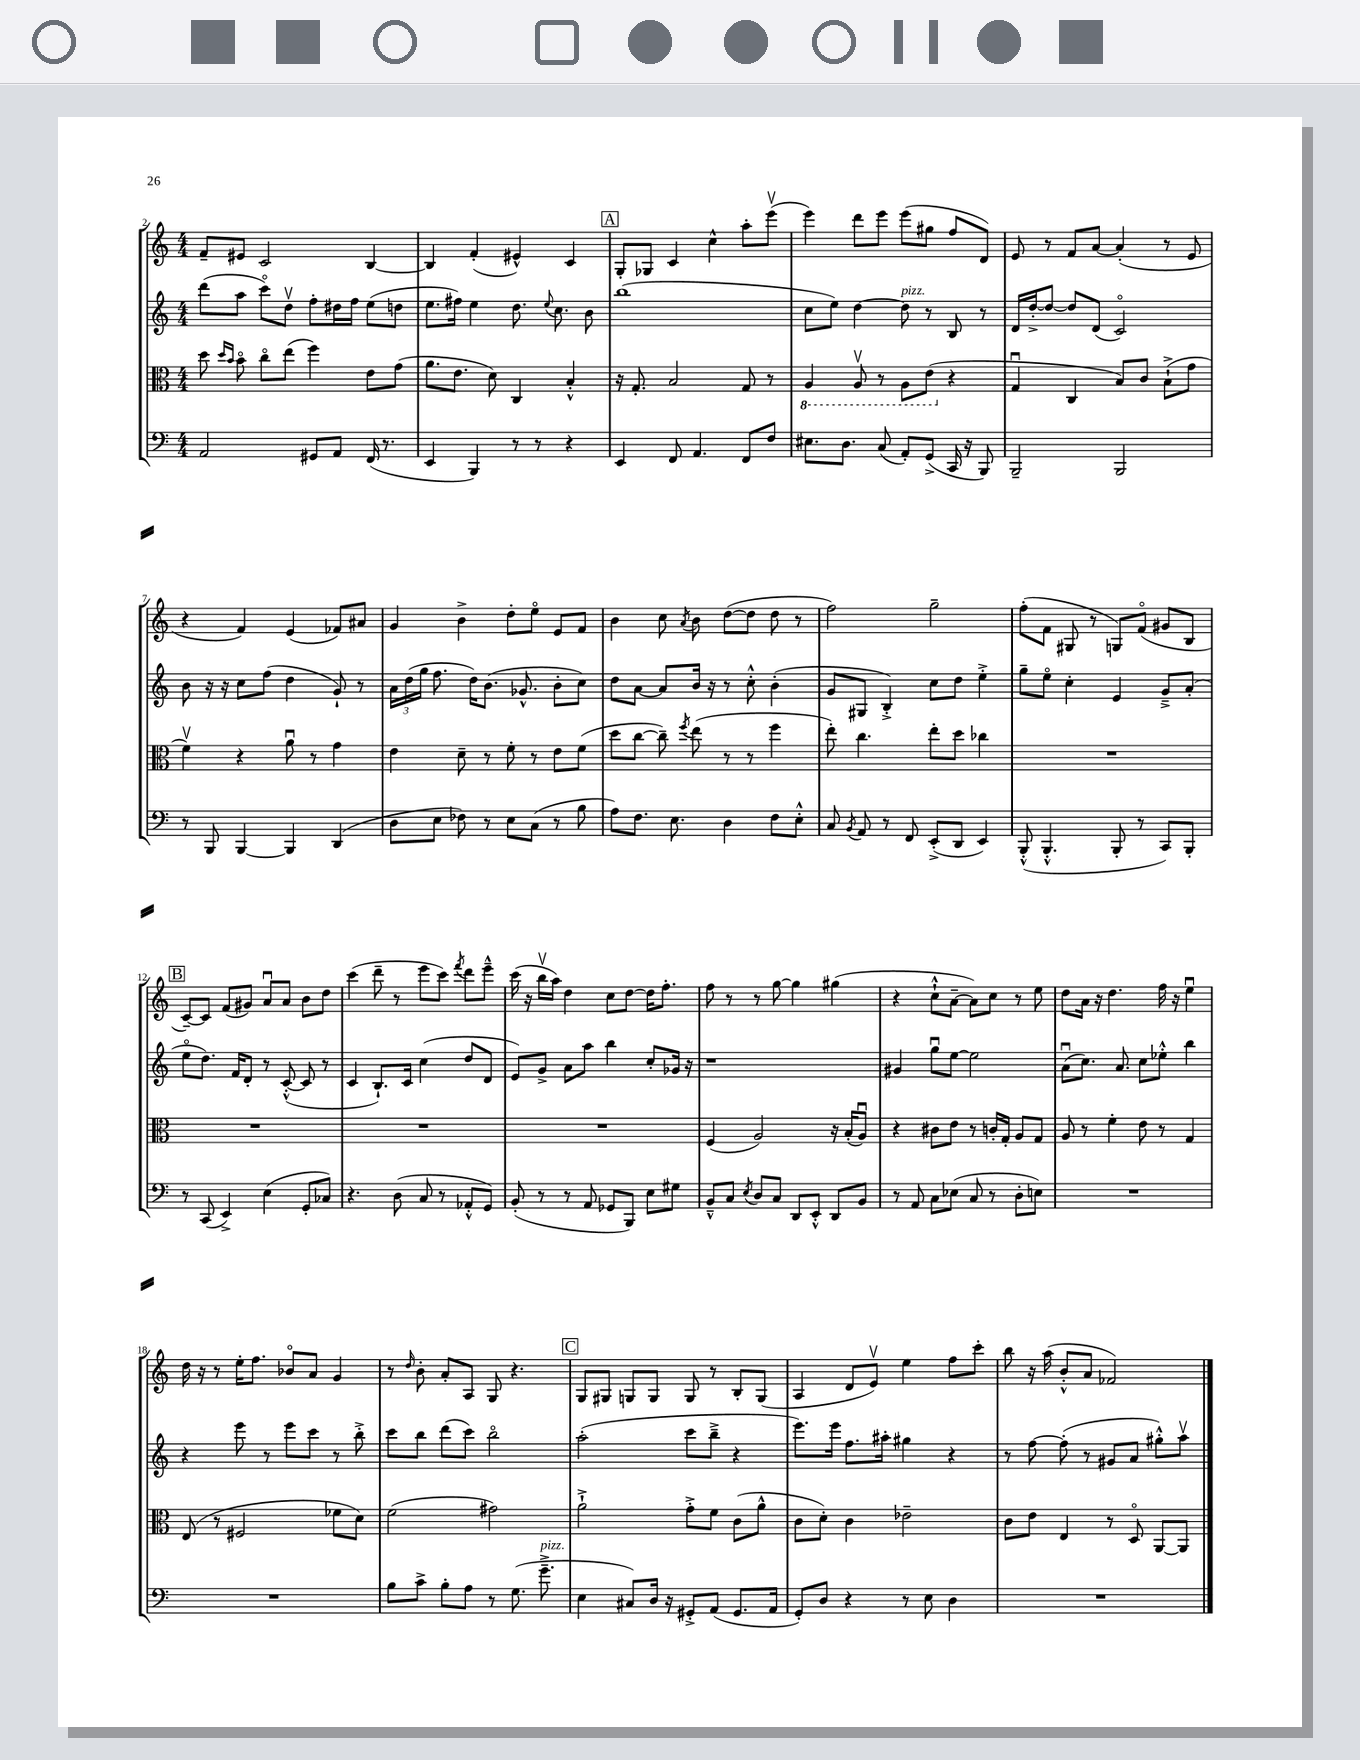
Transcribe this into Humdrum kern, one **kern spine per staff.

**kern	**kern	**kern	**kern
*staff4	*staff3	*staff2	*staff1
*clefF4	*clefC3	*clefG2	*clefG2
*k[]	*k[]	*k[]	*k[]
*M4/4	*M4/4	*M4/4	*M4/4
2AA	8dd	(8ddd	8f~
.	16qqdd	.	.
.	16qqb	.	.
.	8bo	8aa	8e#
.	8cco	8ccco)	2c
.	(8ee	8ddv	.
8GG#	4ff)	8ff'	.
8AA	.	16dd#	.
.	.	16ff	.
(16FF	8e	(8ee	[4B
8.r	.	.	.
.	(8g	8dd	.
=	=	=	=
4EE	8.a	8.ee	4B]
.	8.e	16ff#)	.
4BBB)	.	4ee	(4f'
.	8d)	.	.
8r	4C	8.dd	4e#^^)
8r	.	.	.
.	.	8qqee	.
.	.	8.cc	.
4r	4B'^^	.	4c
.	.	8b	.
=	=	=	=
4EE	16r	(1bb	8G'
.	8.G'	.	.
.	.	.	8G-
8FF	2B	.	4c
4.AA	.	.	.
.	.	.	4cc^^
8FF	8G	.	8aa'
8F	8r	.	(8eeev
=	=	=	=
8.E#	4AA	8cc	4eee)
.	.	8ee)	.
8.D	.	.	.
.	8AAv	[4dd	8ddd
(8C	8r	.	8eee
8AA')	8AA	8dd]	(8eee
(8GG^	(8E	8r	8gg#
16CC	4r	8B	8ff
16r	.	.	.
8BBB)	.	8r	8d)
=	=	=	=
2BBB~	4Gu	16d	8e
.	.	[16dd'^	.
.	.	8dd_	8r
.	4C	8dd]	8f
.	.	(8d	[8a
2BBB	8B)	2co)	(4a']
.	8c	.	.
.	(8B`^	.	8r
.	8g	.	8e
=	=	=	=
8r	4fv)	8b	4r
8BBB	.	16r	.
.	.	16r	.
[4BBB	4r	8cc	4f)
.	.	(8ff	.
4BBB]	8au	4dd	(4e
.	8r	.	.
(4DD	4g	8g`)	8f-)
.	.	8r	8a#
=	=	=	=
8D	4e	24a	4g
.	.	(24dd	.
.	.	24gg	.
8E	.	8.ff	.
8F-)	8d~	.	4b^
.	.	16dd)	.
8r	8r	(8.b	.
8E	8f'	.	8dd'
.	.	8.g-^^	.
(8C	8r	.	8eeo
8r	8e	8b'	8e
8B	(8f	8cc)	8f
=	=	=	=
8A)	8dd	8dd	4b
8.F	[8cc	[8a	.
.	8cc~])	8a]	8cc
8.E	.	.	.
.	8qff	.	8qa
.	(8ee	16b	8b
.	.	16r	.
4D	8r	8r	([8dd
.	8r	8cc'^^	8dd]
8F	4ff	(4b'	8dd
8E'^^	.	.	8r
=	=	=	=
8C	8ee')	8g	2ff)
8qBB	.	.	.
8AA	4.cc	8G#	.
8r	.	4B'^)	.
8FF	.	.	.
(8EE'^	8ee'	8cc	2gg~
8DD	8dd	8dd	.
4EE)	4cc-	4ee'^	.
=	=	=	=
(8BBB'^^	1r	8gg~	(8ff'
4.BBB'^^	.	8eeo	8f
.	.	4cc'	8G#
.	.	.	8r
8BBB'	.	4e	8G)
8r	.	.	(8fo
8CC)	.	8g~^	8g#
8BBB'	.	(8a'	8B
=	=	=	=
8r	1r	8eeo	[8c~)
(8CC	.	8.dd)	8c]
4EE^)	.	.	(8f
.	.	16f	.
.	.	8d'	8g#)
(4E	.	8r	8au
.	.	([8c'^^	8a
8GG'	.	8c]	8b
8C-)	.	8r	8dd
=	=	=	=
4.r	1r	4c	(4ccc
.	.	8.B`)	8ddd~
(8D	.	.	8r
.	.	16c	.
8C	.	(4cc	8eee
8r	.	.	8ccc)
.	.	.	8qfff
8AA-'^^	.	8dd	8ddd
8GG)	.	8d	8eee~^^
=	=	=	=
(8BB'	1r	8e)	(16ccc
.	.	.	16r
8r	.	8g^	16bbv
.	.	.	16aa)
8r	.	8a	4dd
8AA	.	8aa	.
8GG-	.	4bb	8cc
8BBB)	.	.	[8dd
8E	.	8cc'	16dd]
.	.	.	8.ff'
8G#	.	16g-	.
.	.	16r	.
=	=	=	=
8BB~^^	(4F	1r	8ff
8C	.	.	8r
8qE	.	.	.
8D	2A)	.	8r
8C	.	.	[8gg
8DD	.	.	4gg]
8EE'^^	.	.	.
8DD	16r	.	(4gg#
.	(16B'	.	.
8BB	8Au)	.	.
=	=	=	=
8r	4r	4g#	4r
8AA	.	.	.
8C	8c#	8ggu	8cc`^^
(8E-	8e	[8ee	[8a~
8C	8r	2ee]	8a])
8r	16c'	.	8cc
.	16G'	.	.
8D'	8A	.	8r
8E)	8G	.	8ee
=	=	=	=
1r	8A	(8au	8dd
.	8r	8.cc)	16a
.	.	.	16r
.	4f'	.	4.dd
.	.	8.a	.
.	8e	8cc	.
.	8r	8ee-'^^	16ff
.	.	.	16r
.	4G	4bb	4eeu
=	=	=	=
1r	(8E	4r	16dd
.	.	.	16r
.	8r	.	8r
.	2F#	8eee	16ee'
.	.	.	8.ff
.	.	8r	.
.	.	8eee	8b-o
.	.	8ccc	8a
.	8f-	8r	4g
.	8d)	8bb'^	.
=	=	=	=
8B	(2f	8ccc	8r
.	.	.	16qqdd
8c^	.	8bb	8b'
8B'	.	(8ddd	8a'
8A	.	8ccc)	8A
8r	2g#)	2bbo	8G
(8.G	.	.	4.r
8.g~^	.	.	.
=	=	=	=
4E	2a`^	(2aa'	8G
.	.	.	8G#
8C#)	.	.	8G
16D	.	.	8G
16r	.	.	.
8GG#'^	8g'^	8ccc	8G
(8AA	8f	8bb~^	8r
8.GG#	(8c	4r	8B'
.	8a^^	.	(8G
16AA	.	.	.
=	=	=	=
8GG')	8c	8.eee)	4A
8D	8d')	.	.
.	.	16eee	.
4r	4c	8.ff	8d
.	.	.	8ev)
.	.	16aa#'	.
8r	2e-~	4gg#	4ee
8E	.	.	.
4D	.	4r	8ff
.	.	.	8ccc'
=	=	=	=
1r	8c	8r	8bb
.	8e	[8ff	16r
.	.	.	(16aa
.	4E	(8ff']	8b'^^
.	.	8r	8a
.	8r	8g#	2f-)
.	8Do	8a	.
.	[8AA	8gg#'^^)	.
.	8AA]	8aav	.
==	==	==	==
*-	*-	*-	*-
